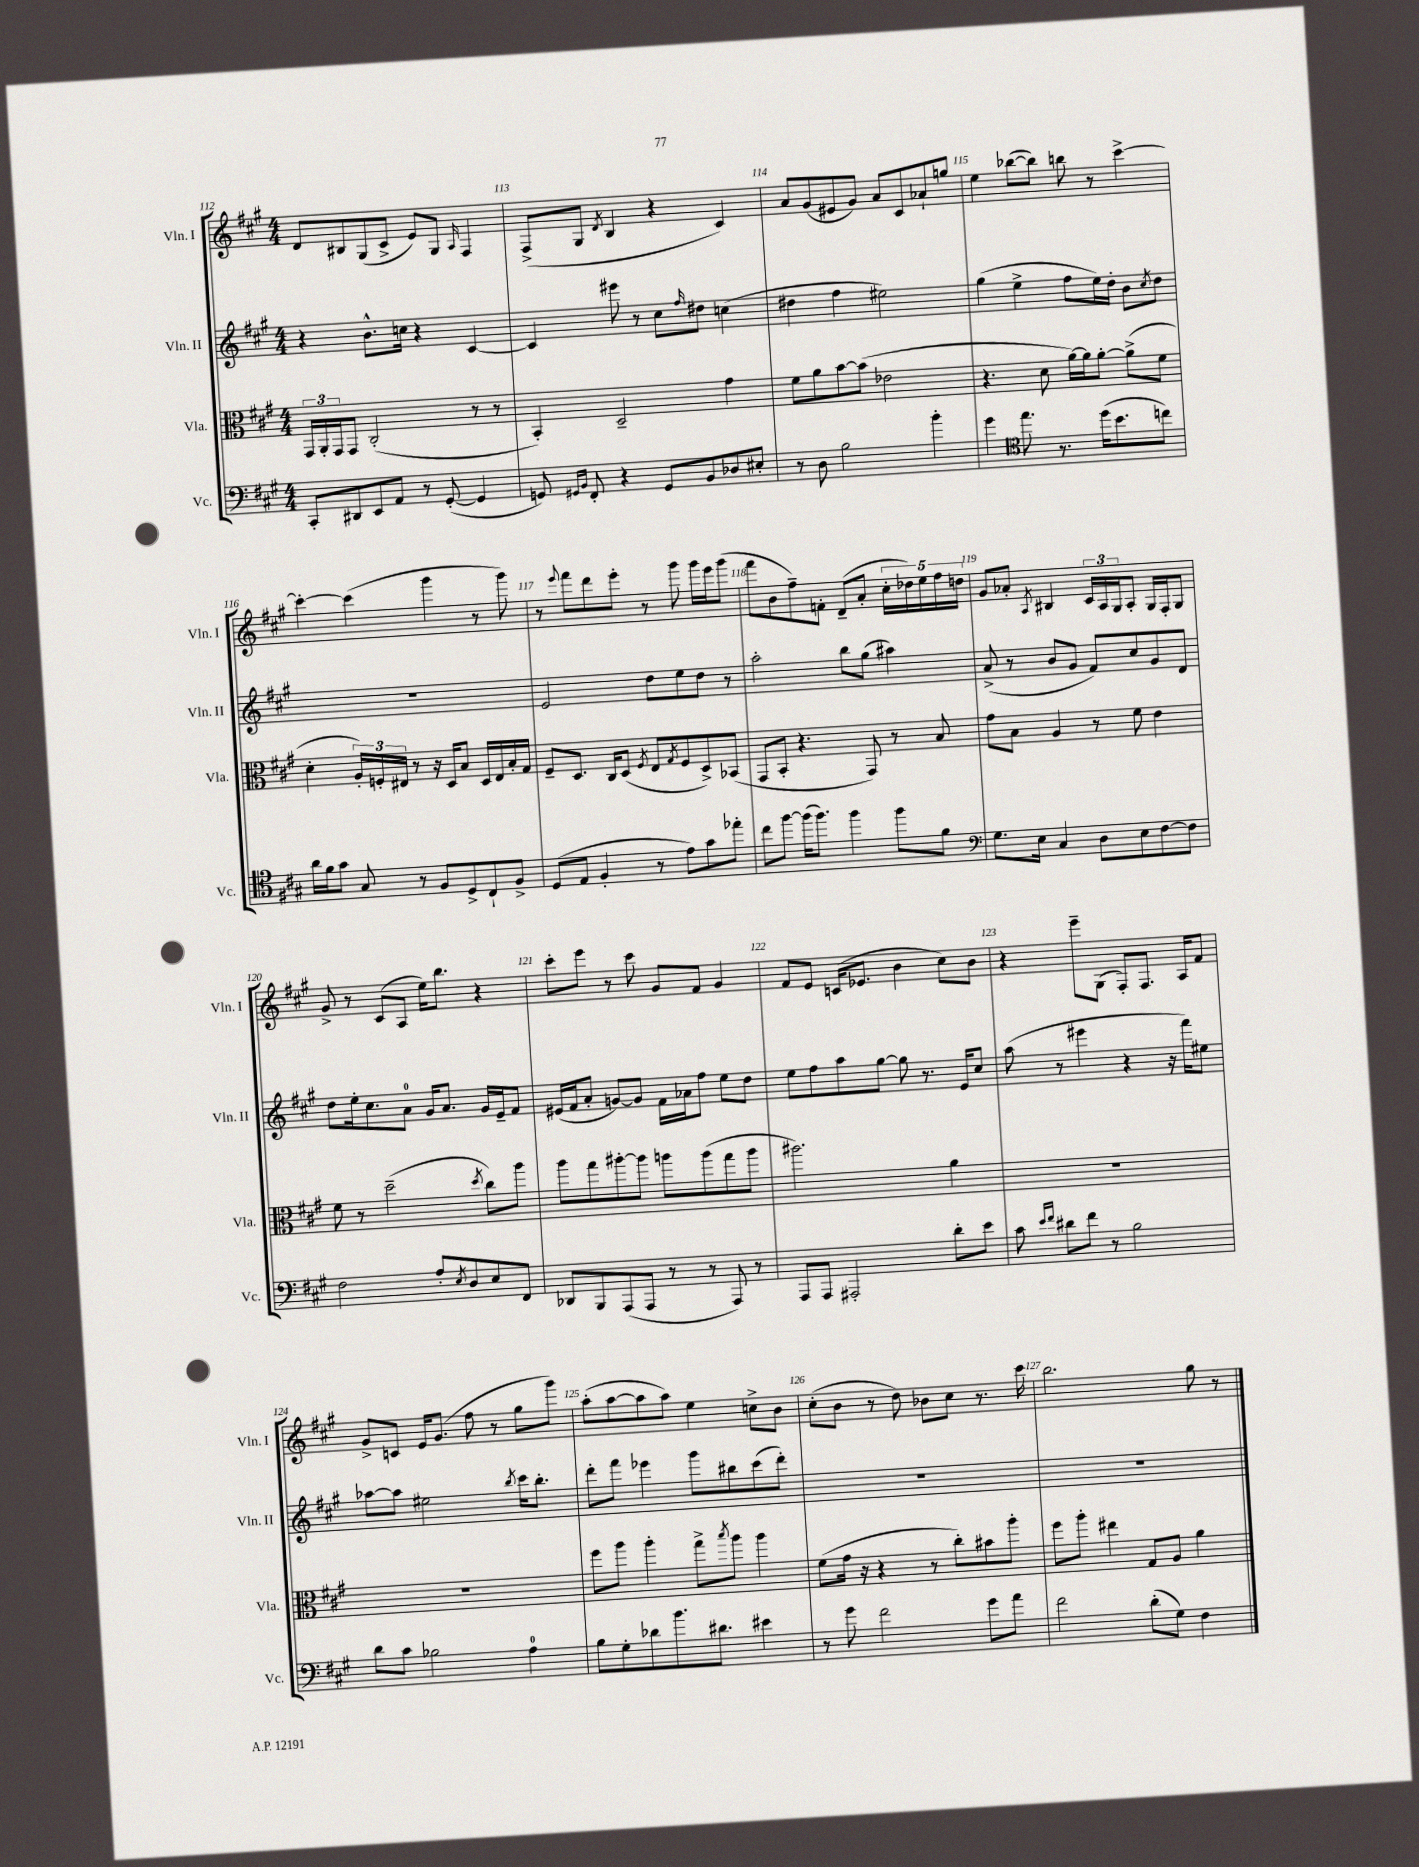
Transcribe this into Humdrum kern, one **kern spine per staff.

**kern	**kern	**kern	**kern
*staff4	*staff3	*staff2	*staff1
*clefF4	*clefC3	*clefG2	*clefG2
*k[f#c#g#]	*k[f#c#g#]	*k[f#c#g#]	*k[f#c#g#]
*M4/4	*M4/4	*M4/4	*M4/4
8CC#'	24GG#	4r	8d
.	24AA'	.	.
.	24GG#	.	.
8DD#	8GG#	.	8B#
8EE	(2C#'	8.b^^	(8G#
8AA	.	.	8c#^
.	.	16cc	.
8r	.	4r	8e)
([8GG#'	.	.	8G#
.	.	.	16qqA
4GG#]	8r	[4c#	4F#
.	8r	.	.
=	=	=	=
8GG)	4BB')	4c#]	(8F#^
16qqGG#	.	.	.
16qqBB	.	.	.
8FF#'	.	.	8G#
.	.	.	8qd
4r	2D~	8eee#	4B
.	.	8r	.
8GG#	.	8cc#	4r
.	.	16qqff#	.
8BB	.	8dd#	.
8D-	4g#	(4cc	4c#)
8E#'	.	.	.
=	=	=	=
8r	8f#	4dd#	8a
8D	8a	.	(8g#
2B	[8b	4ff#	8e#
.	(8b]	.	8g#)
.	2e-	2ee#)	8a
.	.	.	8c#
4b'	.	.	8a-`
.	.	.	8gg
=	=	=	=
4g#	4.r	(4gg#	4ee
*clefC4	*	*	*
8.ee	.	4ee^	([8bb-
.	8d	.	8bb-])
8.r	.	.	.
.	[16a)	8ff#	8bb
.	16a]	.	.
(16dd	[8a'	16ee)	8r
8.b	.	16dd'	.
.	(8a^]	8b	[4ccc#^
.	.	8qcc#	.
8cc)	8f#	8dd	.
=	=	=	=
16a	4d'	1r	4ccc#'_
16f#	.	.	.
8g#	.	.	.
8G#	24A')	.	(4ccc#]
.	24F'	.	.
.	24E#	.	.
8r	8r	.	.
8F#	16r	.	4ggg#
.	16D	.	.
8D^	8B	.	.
8C#`	16D	.	8r
.	16E#	.	.
8F#^	16B'	.	8ggg#)
.	16G#	.	.
=	=	=	=
(8D	8F#~	2e	8r
.	.	.	8qqeee
8E	8.D	.	8fff#
4F#'	.	.	8ddd
.	16C#	.	.
.	(8D	.	8eee'
.	8qF#	.	.
8r	8E	8dd	8r
.	8qG#	.	.
8e)	8F#	8ee	8ggg#
8g#	8D^)	8dd	16ggg#
.	.	.	16eee
8ee-'	(8BB-	8r	(8ggg#
=	=	=	=
8cc#	8GG#	2aa'	8fff#
[8ff#	8BB'	.	8b
(16ff#]	4.r	.	8ff#~)
8.ff#)	.	.	.
.	.	.	8f'
4ff#	.	8bb	(8d~
.	8GG#)	(8gg#	8a'
8ff#	8r	4aa#)	20cc#'
.	.	.	20dd-)
.	.	.	20ee
8f#	8B	.	.
.	.	.	20ff#
.	.	.	20dd
=	=	=	=
*clefF4	*	*	*
8.G#	8g#	(8a^	8g#
.	8B	8r	8a-'
16E	.	.	.
.	.	.	8qA
4C#	4A	8b	4B#
.	.	8g#	.
8D	8r	8f#)	24c#
.	.	.	24A
.	.	.	24G#
8E	8f#	8cc#	8A'
[8F#	4e	8g#	16G#
.	.	.	16F#'
8F#]	.	8d	8G#
=	=	=	=
2F#	8f#	8dd	8g#^
.	8r	16ee'	8r
.	.	8.cc#	.
.	(2dd~	.	(8c#
.	.	8a	8A
8A'	.	16g#	16ee)
.	.	8.a	8.bb
8qE	.	.	.
8D	.	.	.
.	8qdd	.	.
8E	8cc#)	16g#	4r
.	.	16e~	.
8FF#	8aa	8f#	.
=	=	=	=
8DD-	8aa	(16e#	8ccc#'
.	.	16f#	.
8BBB	8gg#	8a'	8eee
(8AAA	[8aa#'	[8g)	8r
8AAA	8aa#]	8g]	8ccc#
8r	8aa	16f#	8g#
.	.	16a-	.
8r	(8aa	8ff#	8f#
8AAA)	8gg#	8ee	4g#
8r	8aa	8dd	.
=	=	=	=
8AAA	2.aa#)	8ee	8f#
8AAA	.	8ff#	8e
2AAA#'	.	8aa	(16c
.	.	.	8.e-
.	.	[8gg#	.
.	.	8gg#]	4b
.	.	8.r	.
8d'	4a	.	8cc#)
.	.	16e	.
8e	.	8cc#	8b
=	=	=	=
8c#	1r	(8aa	4r
16qqe	.	.	.
16qqf#	.	.	.
8d#	.	8r	.
8f#	.	4eee#	8eee~
8r	.	.	(8G#
2B	.	4r	8F#')
.	.	.	8.F#
.	.	16r	.
.	.	16fff#)	16A
.	.	8ee#	8f#
=	=	=	=
8d	1r	[8aa-	8g#^
8c#	.	8aa-]	8c
2B-	.	2ee#	16e
.	.	.	(8.g#
.	.	.	8ff#
.	.	.	8r
.	.	8qbb	.
4A	.	16ccc#	8gg#
.	.	8.bb'	.
.	.	.	8ggg#)
=	=	=	=
8B	8ff#	8ddd'	(8aa'
8G#'	8aa	8fff#	[8aa
8d-	4aa'	4eee-	8aa]
8.b	.	.	8aa)
.	8gg#^	8ggg#	4ee
8.d#	.	.	.
.	8qbb	.	.
.	8aa	8bb#	.
4e#	4aa	(8ccc#	8cc^
.	.	8ddd')	8b
=	=	=	=
8r	(8f#	1r	(8cc#'
8g#	16g#	.	8b
.	16r	.	.
2f#	4r	.	8r
.	.	.	8dd)
.	8r	.	8b-
.	8cc#')	.	8cc#
8g#	8b#	.	8.r
8a	8aa'	.	.
.	.	.	16ccc#
=	=	=	=
2f#	8ff#	1r	2.bb
.	8aa'	.	.
.	4ee#	.	.
(8d'	8G#	.	.
8G#)	8A	.	.
4F#	4a	.	8gg#
.	.	.	8r
==	==	==	==
*-	*-	*-	*-
